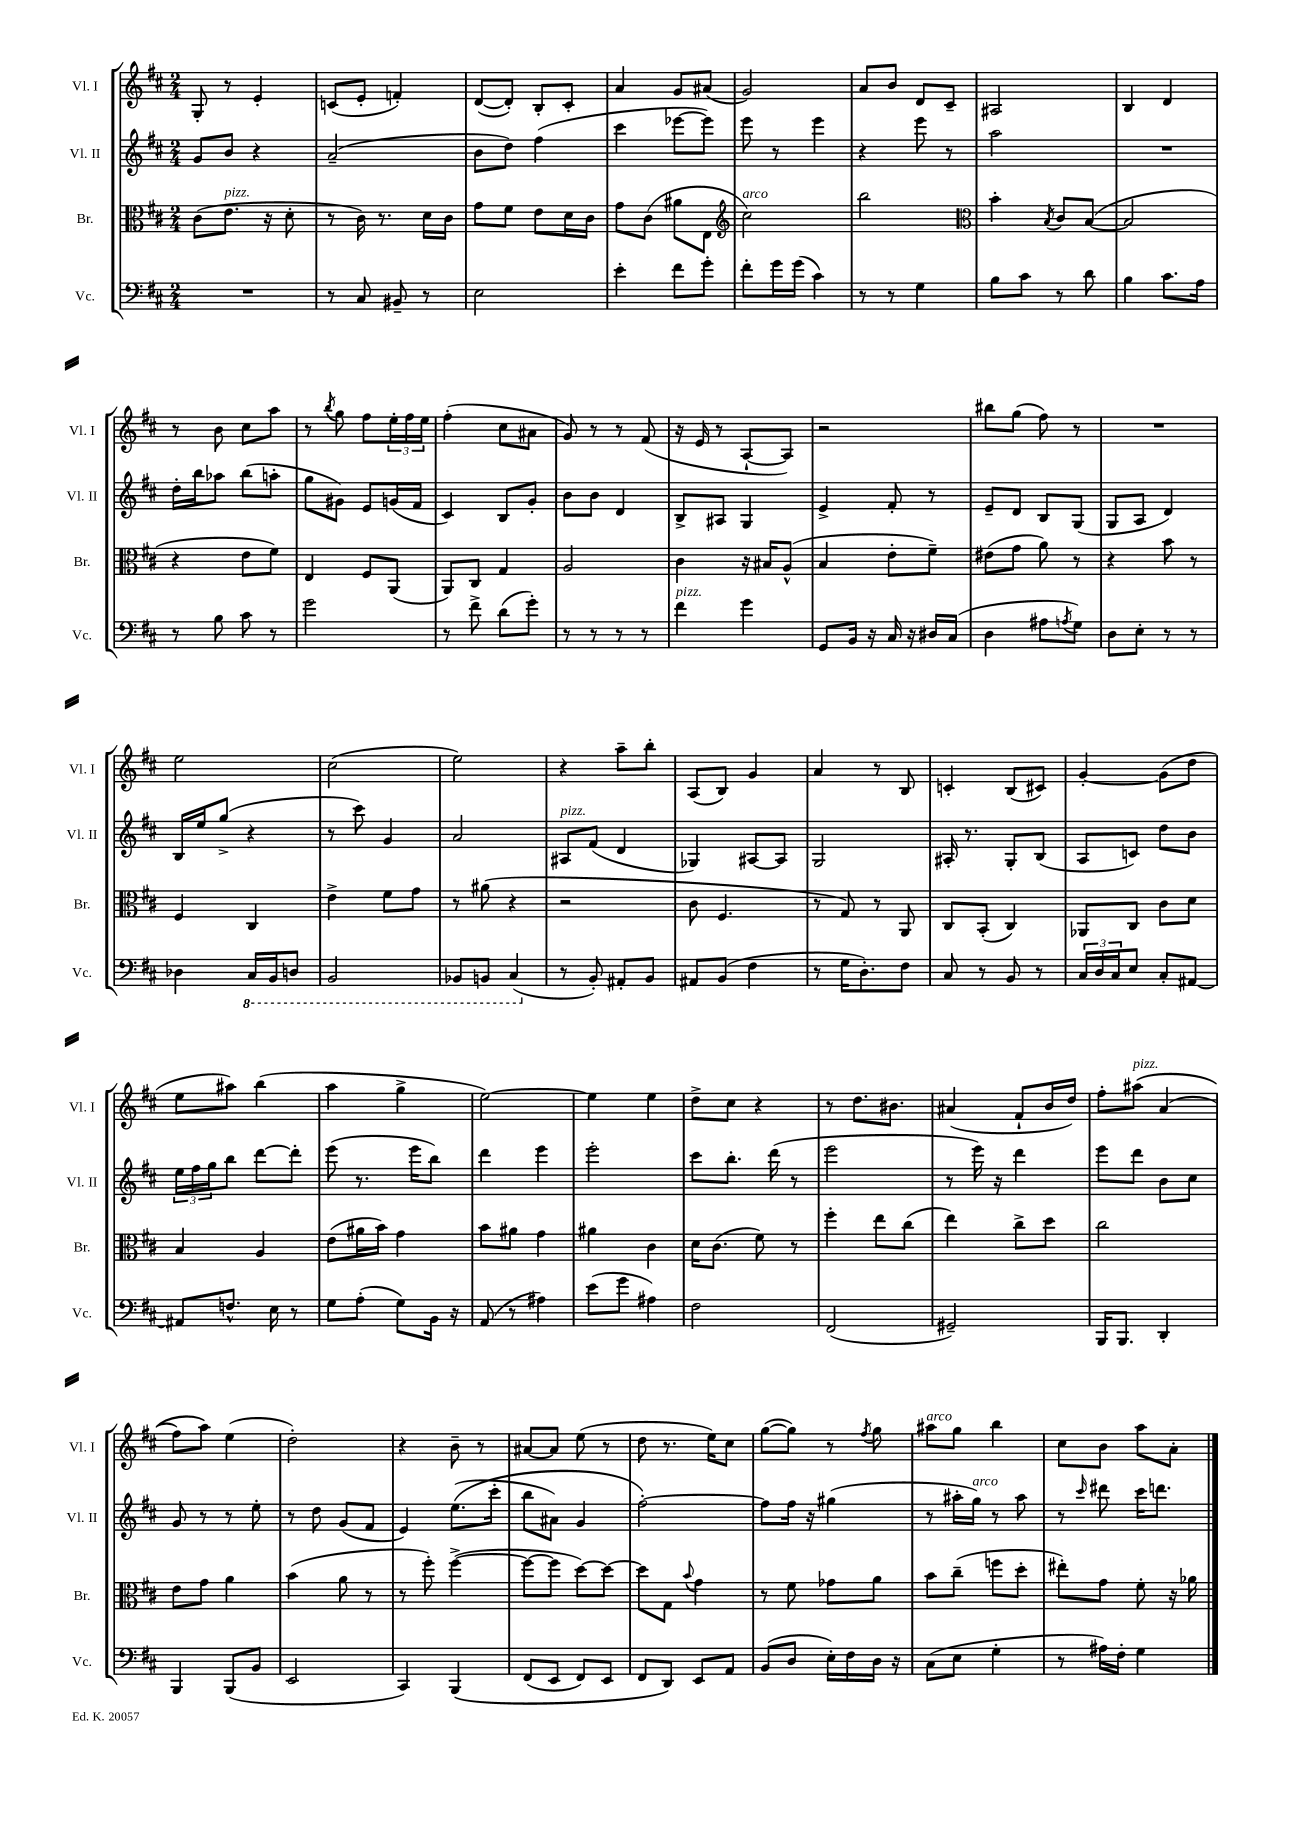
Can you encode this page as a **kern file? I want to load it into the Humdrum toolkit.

**kern	**kern	**kern	**kern
*staff4	*staff3	*staff2	*staff1
*clefF4	*clefC3	*clefG2	*clefG2
*k[f#c#]	*k[f#c#]	*k[f#c#]	*k[f#c#]
*M2/4	*M2/4	*M2/4	*M2/4
2r	(8c#\L	8g/L	8G'/
.	8.e\J	8b/J	8r
.	.	4r	4e'/
.	16r	.	.
.	8d'\	.	.
=	=	=	=
8r	8r	(2a~/	(8c/L
8C#/	16c#\)	.	8e'/J
.	8.r	.	.
8BB#~/	.	.	4f'/)
8r	16d\LL	.	.
.	16c#\JJ	.	.
=	=	=	=
2E\	8g\L	8b\L	([8d/L
.	8f#\J	8dd\J)	8d'/]J)
.	8e\L	(4ff#\	8B'/L
.	16d\L	.	8c#'/J
.	16c#\JJ	.	.
=	=	=	=
4e'\	8g\L	4ccc#\	4a/
.	(8c#\J	.	.
8f#\L	8a#\L	[8eee-\L	8g/L
8g'\J	8E\J	8eee-\]J)	(8a#/J
=	=	=	=
*	*clefG2	*	*
8f#'\L	2cc#\)	8eee\	2g/)
16g\L	.	8r	.
(16g\JJ	.	.	.
4c#\)	.	4eee\	.
=	=	=	=
8r	2bb\	4r	8a/L
8r	.	.	8b/J
4G\	.	8eee\	8d/L
.	.	8r	8c#~/J
=	=	=	=
*	*clefC3	*	*
8B\L	4b'\	2aa\	2A#/
8c#\J	.	.	.
.	8qB/	.	.
8r	8c#/L	.	.
8d\	([8B/J	.	.
=	=	=	=
4B\	2B/]	2r	4B/
8.c#\L	.	.	4d/
16A\Jk	.	.	.
=	=	=	=
8r	4r	16dd'\LL	8r
.	.	16bb\J	.
8B\	.	8aa-\J	8b\
8c#\	8e\L	(8bb\L	8cc#\L
8r	8f#\J)	8aa'\J	8aa\J
=	=	=	=
2g\	4E/	8gg\L	8r
.	.	.	8qbb/
.	.	8g#\J)	8gg\
.	8F#/L	8e/L	8ff#\L
.	(8AA/J	(16g/L	24ee'\L
.	.	.	24ff#\
.	.	16f#/JJ	.
.	.	.	24ee\JJ
=	=	=	=
8r	8AA/L)	4c#/)	(4ff#'\
8f#^\	8C#/J	.	.
(8d\L	4G/	8B/L	8cc#\L
8g'\J)	.	8g'/J	8a#\J
=	=	=	=
8r	2A/	8b\L	8g/)
8r	.	8b\J	8r
8r	.	4d/	8r
8r	.	.	(8f#/
=	=	=	=
4f#\	4c#\	8B^/L	16r
.	.	.	16e/
.	.	8A#/J	8r
4g\	16r	4G/	[8A`/L
.	16B#/LK	.	.
.	(8A^^/J	.	8A/]J)
=	=	=	=
8GG/L	4B/	4e^/	2r
16BB/Jk	.	.	.
16r	.	.	.
16C#/	8e'\L	8f#'/	.
16r	.	.	.
16D#/LL	8f#~\J)	8r	.
(16C#/JJ	.	.	.
=	=	=	=
4D\	(8e#\L	8e~/L	8bb#\L
.	8g\J	8d/J	(8gg\J
8A#\L	8a\)	8B/L	8ff#\)
8qA/	.	.	.
8G\J)	8r	(8G/J	8r
=	=	=	=
8D\L	4r	8G/L	2r
8E'\J	.	8A/J	.
8r	8b\	4d/)	.
8r	8r	.	.
=	=	=	=
4D-\	4F#/	16B/LL	2ee\
.	.	16ee/J	.
.	.	(8gg^/J	.
16CC#/LL	4C#/	4r	.
16BBB/J	.	.	.
8DD/J	.	.	.
=	=	=	=
2BBB/	4e^\	8r	(2cc#\
.	.	8ccc#\)	.
.	8f#\L	4g/	.
.	8g\J	.	.
=	=	=	=
8BBB-/L	8r	2a/	2ee\)
8BBB/J	(8a#\	.	.
(4CC#/	4r	.	.
=	=	=	=
8r	2r	8A#/L	4r
8BB'/)	.	(8f#/J	.
8AA#'/L	.	4d/	8aa~\L
8BB/J	.	.	8bb'\J
=	=	=	=
8AA#/L	8c#\	4G-/)	(8A/L
(8BB/J	4.F#/	.	8B/J)
4F#\	.	[8A#/L	4g/
.	.	8A#/]J	.
=	=	=	=
8r	8r	2G/	4a/
16G\LK	8G/)	.	.
8.D'\)	.	.	.
.	8r	.	8r
8F#\J	8AA/	.	8B/
=	=	=	=
8C#/	8C#/L	16A#'/	4c'/
.	.	8.r	.
8r	(8BB'/J	.	.
8BB/	4C#/)	8G'/L	(8B/L
8r	.	(8B/J	8c#/J)
=	=	=	=
24C#/LL	8AA-/L	8A/L	[4g'/
24D/	.	.	.
24C#/J	.	.	.
8E/J	8C#/J	8c/J)	.
8C#'/L	8c#\L	8dd\L	(8g\]L
[8AA#/J	8d\J	8b\J	8dd\J
=	=	=	=
8AA#/]L	4B/	24ee\LL	8ee\L
.	.	24ff#\	.
.	.	24gg\J	.
8.F^^/J	.	8bb\J	8aa#\J)
.	4A/	[8ddd\L	(4bb\
16E\	.	.	.
8r	.	8ddd'\]J	.
=	=	=	=
8G\L	(8e\L	(8eee\	4aa\
(8A'\J	16a#\L	8.r	.
.	16b\JJ)	.	.
8G\L)	4g\	.	4gg^\
.	.	16eee\LK	.
16BB\Jk	.	8bb\J)	.
16r	.	.	.
=	=	=	=
(8AA/	8b\L	4ddd\	[2ee\)
8r	8a#\J	.	.
4A#\)	4g\	4eee\	.
=	=	=	=
(8e\L	4a#\	2eee'\	4ee\]
8g\J	.	.	.
4A#\)	4c#\	.	4ee\
=	=	=	=
2F#\	16d\LK	8ccc#\L	8dd^\L
.	(8.c#\J	.	.
.	.	8.bb'\J	8cc#\J
.	8f#\)	.	4r
.	.	(16ddd\	.
.	8r	8r	.
=	=	=	=
(2FF#/	4ff#'\	2eee\	8r
.	.	.	8.dd\L
.	8ee\L	.	.
.	.	.	8.b#\J
.	(8cc#\J	.	.
=	=	=	=
2GG#~/)	4ee\)	8r	(4a#/
.	.	16eee\)	.
.	.	16r	.
.	8cc#^\L	4ddd\	8f#`/L
.	8dd\J	.	16b/L
.	.	.	16dd/JJ)
=	=	=	=
16BBB/LK	2cc#\	8eee\L	8ff#'\L
8.BBB/J	.	.	.
.	.	8ddd\J	&(8aa#\J
4DD'/	.	8b\L	(4a/
.	.	8cc#\J	.
=	=	=	=
4BBB/	8e\L	8g/	8ff#\L)
.	8g\J	8r	8aa\J&)
(8BBB/L	4a\	8r	(4ee\
8BB/J	.	8ee'\	.
=	=	=	=
2EE/	(4b\	8r	2dd'\)
.	.	8dd\	.
.	8a\	(8g/L	.
.	8r	8f#/J	.
=	=	=	=
4CC#/)	8r	4e/)	4r
.	8ff#'\)	.	.
&(4BBB/	([4ff#^\	&((8.ee\L	8b~\
.	.	.	8r
.	.	16ccc#'\Jk	.
=	=	=	=
(8FF#/L	8ff#\_L	8bb\L	[8a#/L
8EE/J	8ff#\]J	8a#\J)	8a#/]J
8FF#/L)	[8dd\L)	4g/	(8ee\
8EE/J	8dd\_J	.	8r
=	=	=	=
8FF#/L	8dd\]L	[2ff#'\&)	8dd\
8DD/J&)	8G\J	.	8.r
.	8qqb/	.	.
8EE/L	4g\	.	.
.	.	.	16ee\LK)
8AA/J	.	.	8cc#\J
=	=	=	=
(8BB/L	8r	8ff#\]L	([8gg\L
8D/J	8f#\	16ff#\Jk	8gg\]J)
.	.	16r	.
16E'\LL)	8g-\L	(4gg#\	8r
16F#\	.	.	.
.	.	.	8qff#/
16D\JJ	8a\J	.	8gg\
16r	.	.	.
=	=	=	=
(8C#\L	8b\L	8r	8aa#\L
8E\J	(8cc#~\J	16aa#'\LL	8gg\J
.	.	16gg\JJ)	.
4G'\	8ff\L	8r	4bb\
.	8dd'\J	8aa#\	.
=	=	=	=
8r	8ee#'\L)	8r	8cc#\L
.	.	16qqccc#/	.
16A#\LL)	8g\J	8ddd#\	8b\J
16F#'\JJ	.	.	.
4G\	8f#'\	16ccc#\LK	8aa\L
.	.	8.ddd\J	.
.	16r	.	8a'\J
.	16a-\	.	.
==	==	==	==
*-	*-	*-	*-
